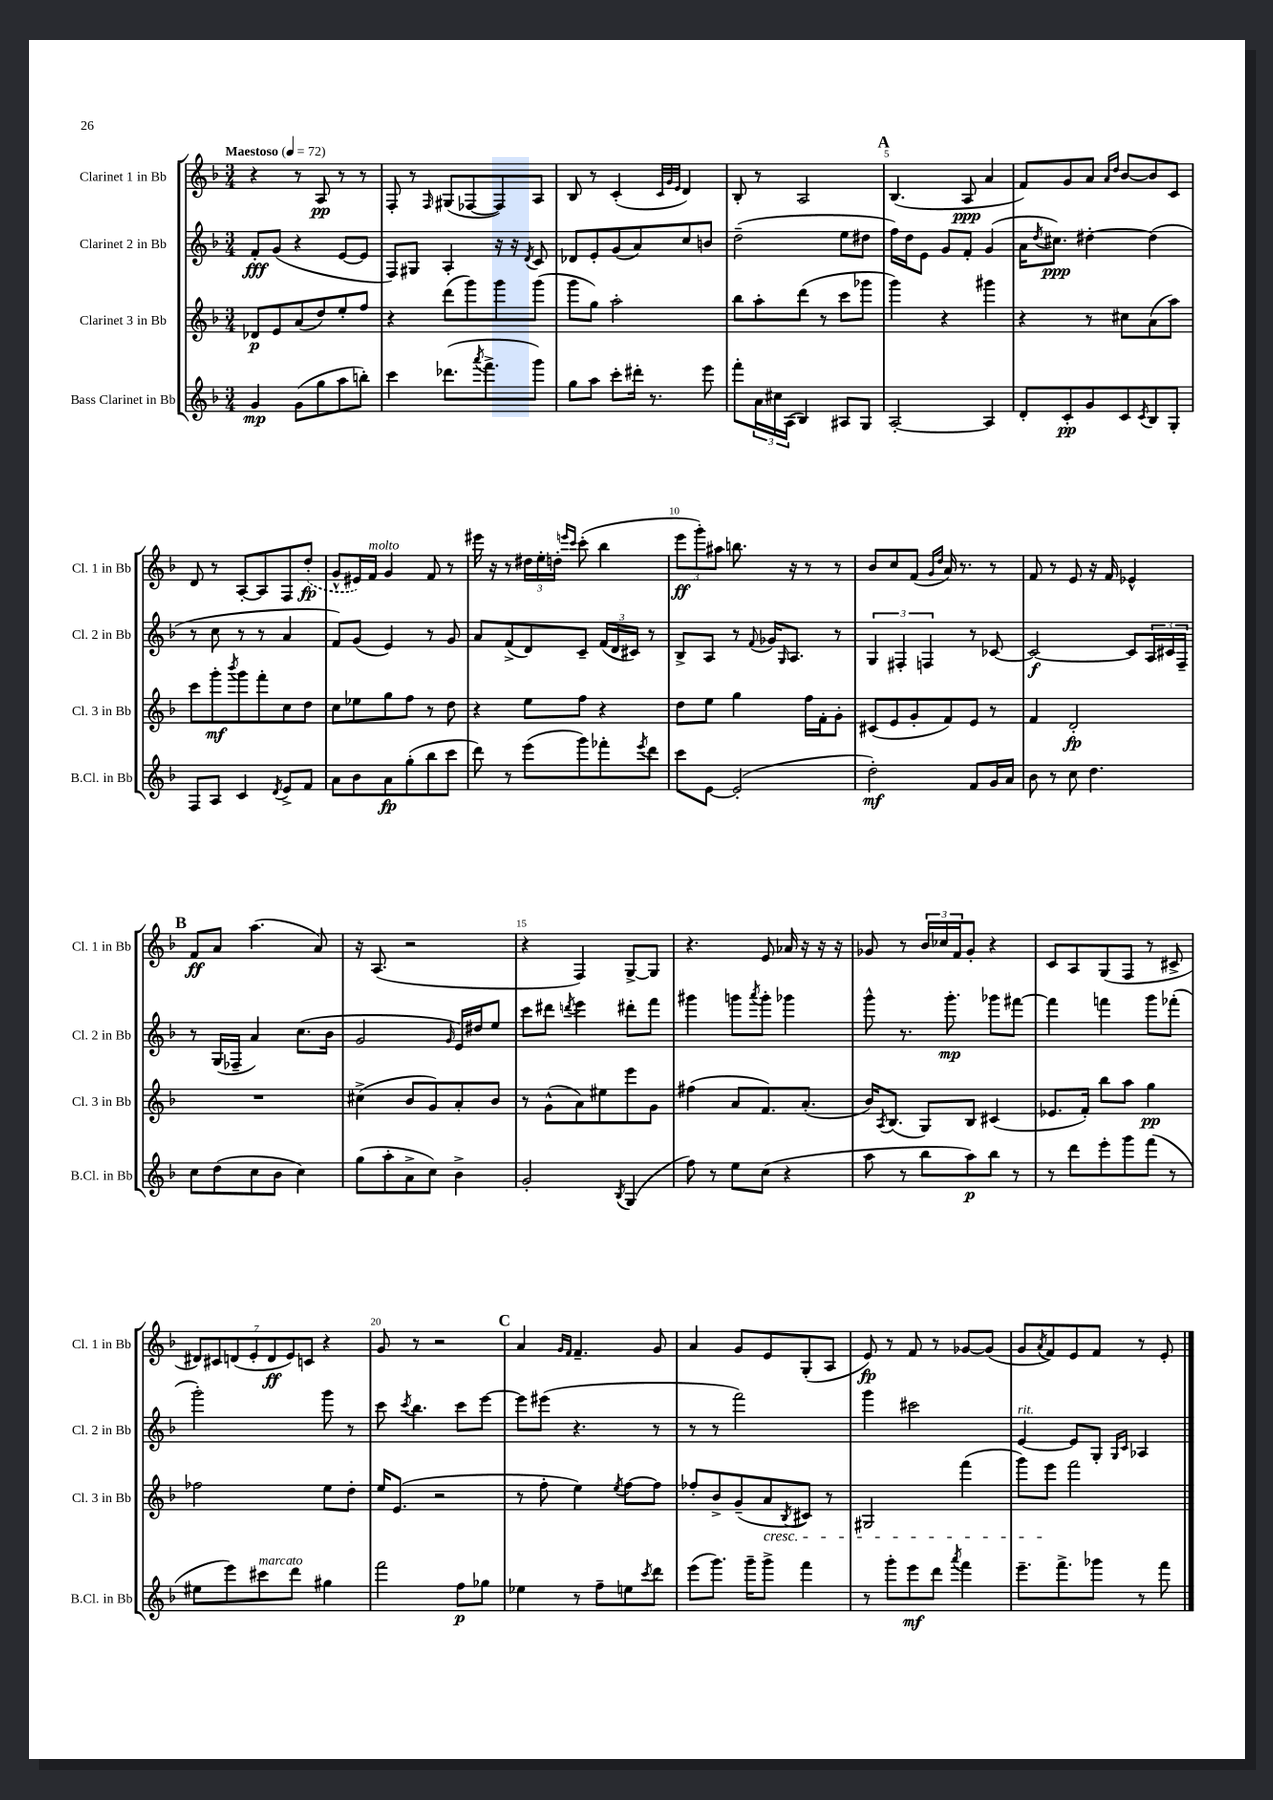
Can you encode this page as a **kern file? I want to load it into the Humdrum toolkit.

**kern	**kern	**kern	**kern
*staff4	*staff3	*staff2	*staff1
*clefG2	*clefG2	*clefG2	*clefG2
*k[b-]	*k[b-]	*k[b-]	*k[b-]
*M3/4	*M3/4	*M3/4	*M3/4
*MM72	*MM72	*MM72	*MM72
4g	8d-	8f'	4r
.	8e	(8g	.
(8g	(8a	4r	8r
8gg	8dd)	.	8A
8aa	8ee'	[8e	8r
8bb')	8ff	8e]	8r
=	=	=	=
4ccc	4r	8F)	8F'
.	.	8G#	8r
.	.	.	16qqF
(8.ddd-	(8ddd	4A'	(8G#
.	8ggg)	.	[8F-
8qaaa	.	.	.
8.fff^	.	.	.
.	8ggg	16r	8F-])
.	.	16r	.
.	.	8qd	.
8ggg)	(8ggg	8c	8A
=	=	=	=
8gg	8ggg	8d-	8B-
8aa	8gg)	8e'	8r
8ccc'	2aa'	(8g	(4c'
16ddd#'	.	8a)	.
8.r	.	.	.
.	.	.	32qqc
.	.	.	32qqg
.	.	.	32qqe
.	.	8cc	4d)
8eee	.	8b	.
=	=	=	=
8fff'	8bb-	(2dd~	8B-'
24a	8aa'	.	8r
24cc#	.	.	.
(24A	.	.	.
4B-)	(8ddd	.	2A
.	8r	.	.
8A#	8ccc	8ee	.
8G	8ggg-	8dd#	.
=	=	=	=
[2A'	4ggg)	16ff)	(4.B-
.	.	16dd	.
.	.	8e	.
.	4r	8g	.
.	.	8f'	8A
4A]	4ggg#	(4g	4a
=	=	=	=
8d'	4r	16a	8f)
.	.	8qdd	.
.	.	8.cc#)	.
8c'	.	.	8g
8g	8r	[4dd#'	8a
.	.	.	16qqa
.	.	.	16qqdd
8c	8cc#	.	[8b-
8qc	.	.	.
8B-	(8a	(4dd#]	8b-]
8G'	8aa)	.	8c
=	=	=	=
8F	8ccc	8r	8d
8A	8ggg'	8cc	8r
.	8qbbb-	.	.
4c	8ggg	8r	[8A'
.	8fff'	8r	8A]
8qd	.	.	.
8e^	8cc	4a	8F
8f	8dd	.	(8dd'
=	=	=	=
8a	8cc	8f)	8g^^
8b-	8ee-	(8g	16e#)
.	.	.	16f
8a	8gg	4e)	4g
(8gg'	8ff	.	.
8bb-	8r	8r	8f
8ccc	8dd	8g	8r
=	=	=	=
8ddd)	4r	8a	16eee#
.	.	.	16r
8r	.	(8f^	8r
(8eee	8ee	8d)	24dd#
.	.	.	24ee'
.	.	.	24dd'
.	.	.	16qqeee
.	.	.	16qqccc
8ggg)	8ff	8c~	(8ccc'
8fff-'	4r	(24f	4bb-
.	.	24d	.
.	.	24c#)	.
8qeee	.	.	.
8ddd	.	8r	.
=	=	=	=
8ccc	8dd	8B-^	12eee
.	.	.	12ggg')
[8e	8ee	8A	.
.	.	.	12aa#
(2e']	4gg	8r	8.bb
.	.	8qqf	.
.	.	16g-	.
.	.	16qqG	.
.	.	8.A	16r
.	16ff	.	8r
.	16f'	.	.
.	8g'	8r	8r
=	=	=	=
2dd')	(8c#	6G	8b-
.	8e	.	8cc
.	.	6F#'	.
.	8g'	.	(8f
.	.	6F	.
.	.	.	16qqg
.	.	.	16qqdd
.	8f)	.	16a)
.	.	.	8.r
8f	8e	8r	.
16g	8r	[8c-	8r
16a	.	.	.
=	=	=	=
8b-	4f	2c-_	8f
8r	.	.	8r
8cc	2d'	.	8e
4.dd	.	.	16r
.	.	.	16f
.	.	8c-]	4e-^^
.	.	24A	.
.	.	24c#	.
.	.	24F~	.
=	=	=	=
8cc	2.r	8r	8f
(8dd	.	(16G	8a
.	.	16F-~	.
8cc	.	4a)	(4.aa
8b-	.	.	.
4cc)	.	(8.cc	.
.	.	.	8a)
.	.	16b-	.
=	=	=	=
(8gg	(4cc#^	2g	16r
.	.	.	(8.A
8aa'	.	.	.
8a^	8b-	.	2r
8cc)	8g)	.	.
.	.	16qqg	.
4b-^	8a'	16e)	.
.	.	16dd#	.
.	8b-	8ee	.
=	=	=	=
2g'	8r	8ccc	4r
.	(8g^^	8ddd#	.
.	.	8qddd	.
.	8a)	4eee	4F)
.	8ee#	.	.
8qB-	.	.	.
(4G	8eee	8ddd#'	[8G^
.	8g	8fff	8G]
=	=	=	=
8ff)	(4ff#	4ggg#	4.r
8r	.	.	.
8ee	8a	8ggg	.
.	.	8qaaa	.
(8cc	8.f)	8ggg'	8e
4r	.	4ggg-	16a-
.	(8.a'	.	16r
.	.	.	16r
.	.	.	16r
=	=	=	=
8aa	16b-)	8ggg^^	8g-
.	8qA	.	.
.	(8.B-	.	.
8r	.	8.r	8r
8bb-	8G)	.	24b-
.	.	.	24cc-
.	.	8.ggg'	.
.	.	.	24f
8aa)	8B-	.	8g-'
8bb-	(4c#	8ggg-	4r
8r	.	[8fff#	.
=	=	=	=
8r	8.e-	4fff#]	8c
8ddd	.	.	8A
.	16f')	.	.
8eee'	8bb-	4fff	(8G
8ggg	8aa	.	8F
(8fff	4gg	8ggg	8r
8r	.	(8fff-'	8c#^
=	=	=	=
8ee#	2ff-	2ggg')	14d#)
.	.	.	14c#
8eee)	.	.	.
.	.	.	(14d
.	.	.	14e'
8ccc#	.	.	.
.	.	.	14d
.	.	.	14e)
8ddd	.	.	.
.	.	.	14c
4gg#	8ee	8ggg	4r
.	8dd'	8r	.
=	=	=	=
2fff	16ee	8ccc	8g
.	(8.e	.	.
.	.	8qccc	.
.	.	4.bb-	8r
.	2r	.	2r
8ff	.	8ccc	.
8gg-	.	[8eee	.
=	=	=	=
4ee-	8r	8eee]	4a
.	8ff'	(8eee#	.
.	.	.	16qqg
.	.	.	16qqf
8r	4ee)	4.r	4.f~
8ff~	.	.	.
.	8qee	.	.
8ee	[8ff	.	.
8qccc	.	.	.
8ddd	8ff]	8r	8g
=	=	=	=
(8eee	8ff-'	8r	4a
8.ggg)	8b-^	8r	.
.	(8g~	2fff)	8g
16ggg~	.	.	.
8ggg^	8a	.	8e
.	8qB-	.	.
4fff	8c#)	.	(8G'
.	8r	.	8A
=	=	=	=
8r	2G#	4ggg	8e)
8ggg'	.	.	8r
8eee	.	2ccc#	8f
8ddd	.	.	8r
8qaaa	.	.	.
4fff	(4fff	.	[8g-
.	.	.	(8g-]
=	=	=	=
8.eee~	8ggg)	[4e	8g
.	.	.	8qa
.	8eee	.	8f)
8.fff^	.	.	.
.	2fff	8e]	8e
8ggg-	.	8G'	8f
.	.	16qqG	.
.	.	16qqc	.
8r	.	4A-	8r
8fff	.	.	8e'
==	==	==	==
*-	*-	*-	*-
